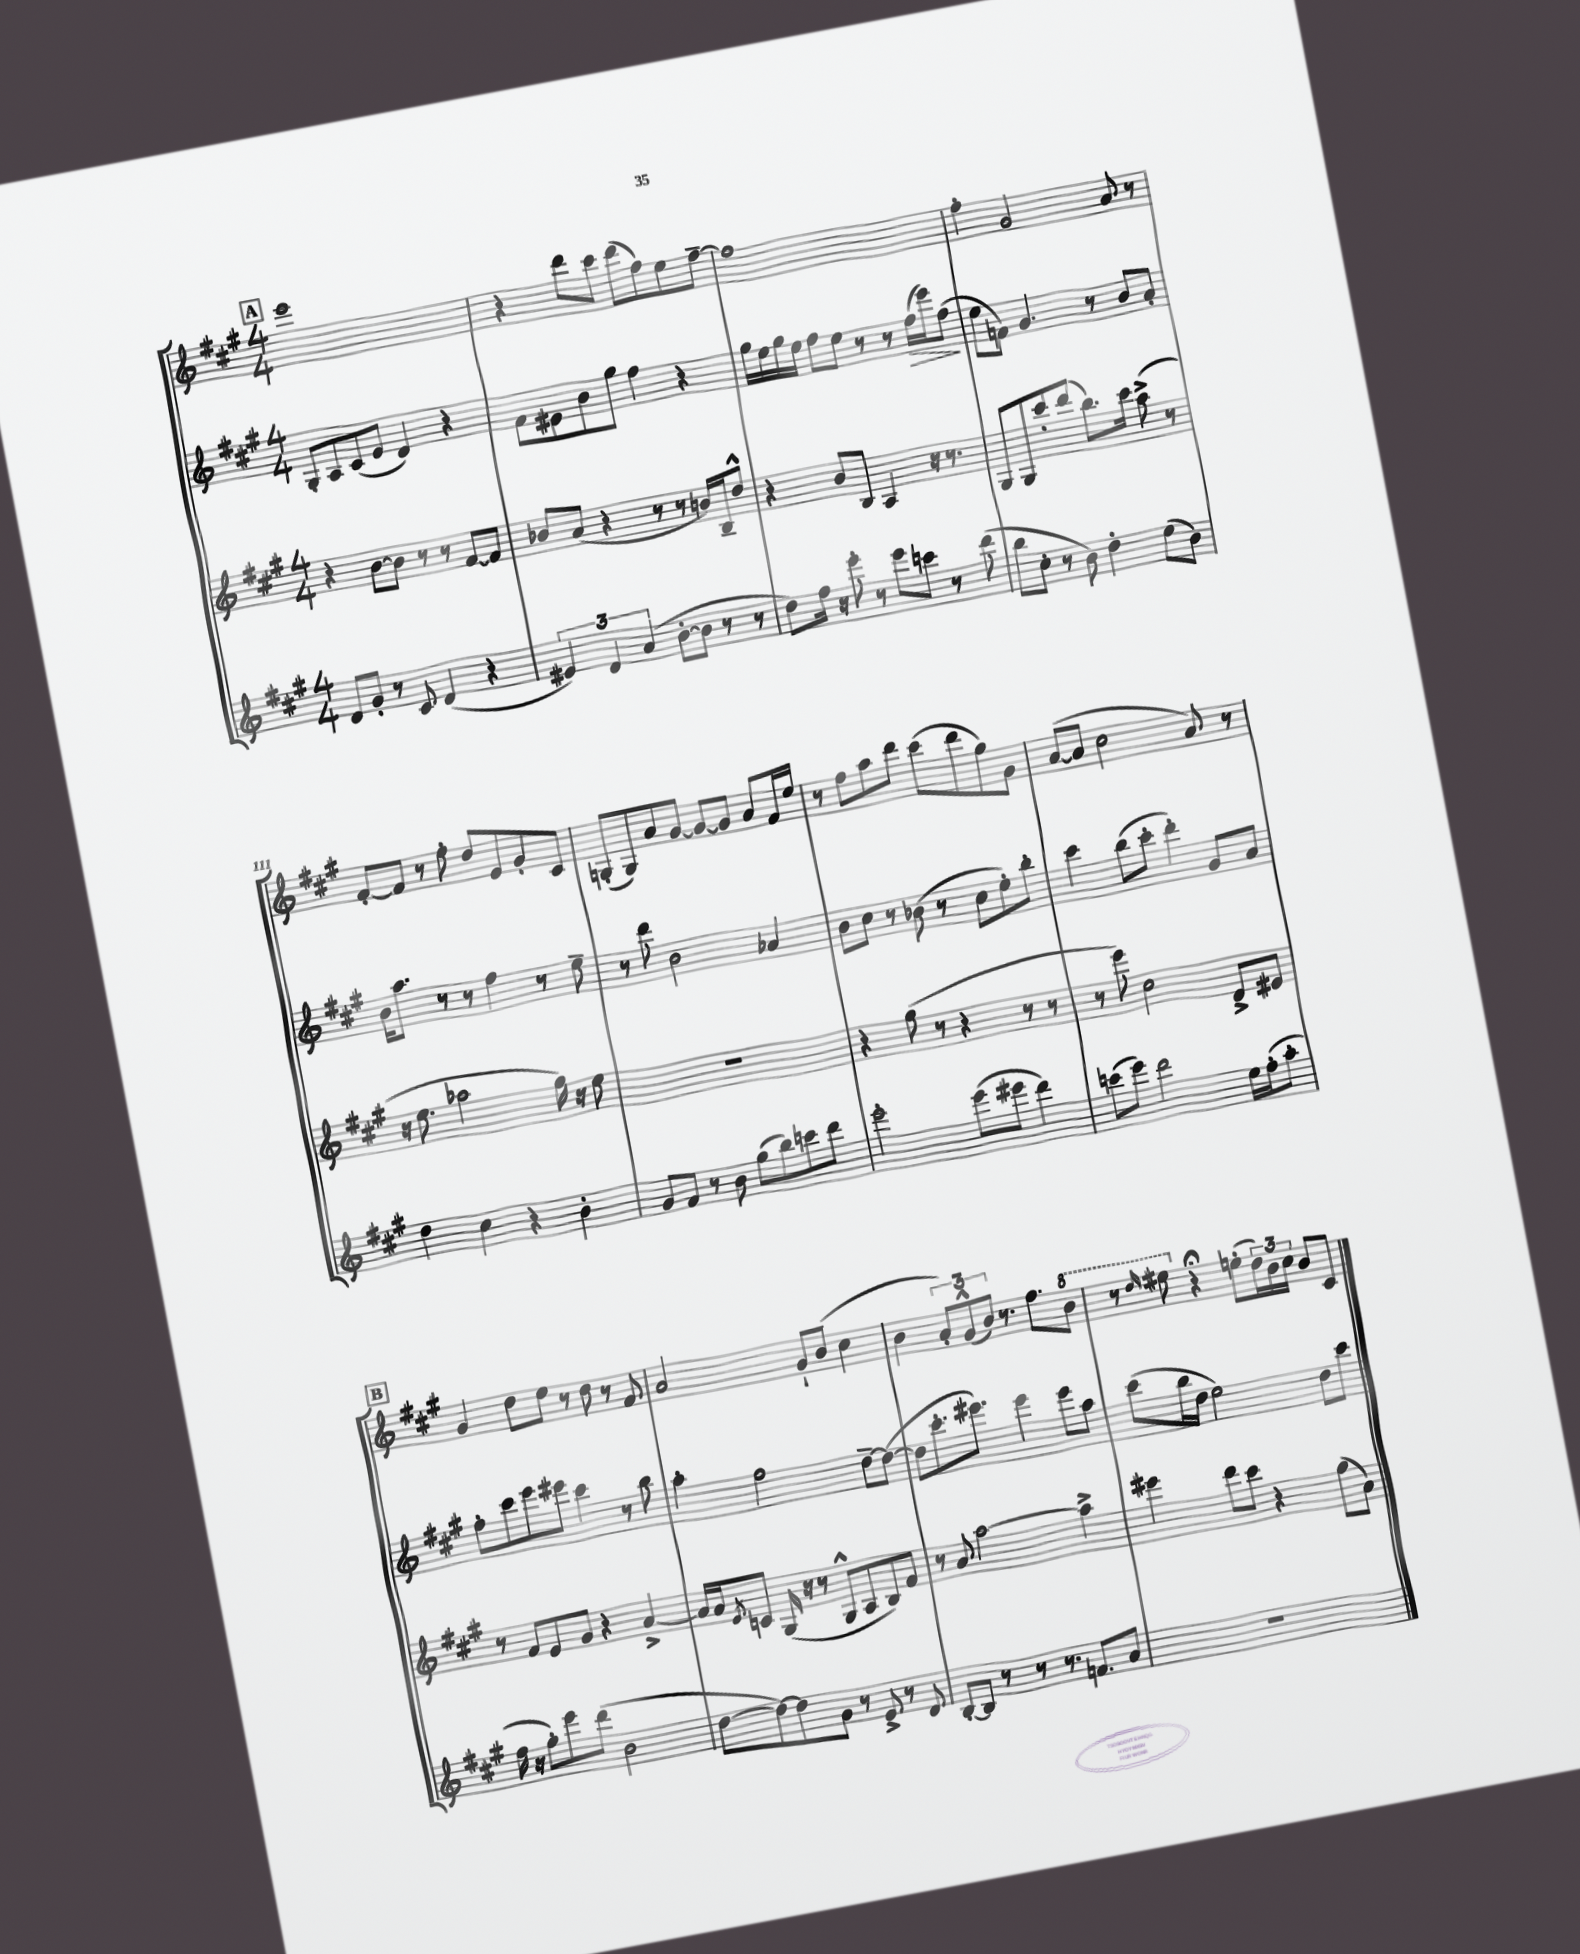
<<
\new StaffGroup <<
\new Staff = "s0" {
    \clef treble \key a \major \numericTimeSignature \time 4/4
    \mark \markup { \box "A" } e'''1 |
    r4 d'''8 cis'''8 d'''8( fis''8) e''8 fis''8~-- |
    fis''1 |
    fis''4-. gis'2 a'8 r8 |
    fis'8~-. fis'8 r8 fis''8-. d''8 e'8 gis'8-. cis'8 |
    g8-.( g8) a'8 gis'8~ gis'8~ gis'8 a'8 fis'16 e''16 |
    r8 fis''8 a''8 d'''8 cis'''8( d'''8 gis''8) gis'8 |
    a'8~( a'8 cis''2 a'8) r8 |
    \mark \markup { \box "B" } gis'4 d''8 e''8 r8 d''8 r8 fis'8 |
    a'2 gis'8-! b'8( cis''4 |
    b'4 \tuplet 3/2 { a'8-.) gis'8-^( b'8) } r8. fis''8. \ottava #1 b''8 |
    r8 \grace { d'''16 } eis'''8 \ottava #0 r4\fermata e''!8-.( \tuplet 3/2 { d''16) b'16 cis''16 } b'8 cis'8 \bar "|." |
}
\new Staff = "s1" {
    \clef treble \key a \major \numericTimeSignature \time 4/4
    \mark \markup { \box "A" } gis8-. a8 cis'8( e'8 d'4) r4 |
    fis'8 eis'8 b'8 gis''8 fis''4 r4 |
    gis''16 e''16 gis''16 e''16 fis''8 e''8 r8 r8 fis''16\>( e'''16) fis''8\!( |
    e''8 f'8) gis'4. r8 b'8 a'8-. |
    b'16 a''8. r8 r8 fis''4 r8 e''8-- |
    r8 d'''8 b'2 aes'4 |
    b'8 cis''8 r8 bes'8( r8 cis''8 e''8-.) b''8-. |
    cis'''4 b''8( cis'''8-. d'''4-.) gis'8 a'8 |
    \mark \markup { \box "B" } fis''8-. cis'''8 e'''8 eis'''8 cis'''4 r8 b''8 |
    a''4-. fis''2 d''8~-- d''8~( |
    d''8 cis'''8.-. eis'''8.) eis'''4 eis'''8 a''8 |
    cis'''8( b''16 d''16 e''2) d''8 cis'''8 \bar "|." |
}
\new Staff = "s2" {
    \clef treble \key a \major \numericTimeSignature \time 4/4
    \mark \markup { \box "A" } r4 b'8~ b'8 r8 r8 fis'8~ fis'8 |
    bes'8 a'8( r4 r8 r8 b'16) b16-- d''8-^ |
    r4 b'8 b8 a4 r16 r8. |
    gis8 gis8 cis'''8-. d'''8( b''8.) cis'''16 a''8->( r8 |
    r16 e''8. aes''2 gis''16) r16 e''8 |
    R1 |
    r4 gis''8( r8 r4 r8 r8 |
    r8 e'''8) cis''2 d'8-> eis'8 |
    \mark \markup { \box "B" } r8 fis'8 e'8 gis'8 r4 a'4~-> |
    a'16 a'16 \acciaccatura { e'8 } c'8 gis16( r16 r8 gis8-^ a8 b8) fis'8 |
    r8 a'8 a''2~ a''4-> |
    eis'''4 d'''8 cis'''8 r4 gis''8( a'8) \bar "|." |
}
\new Staff = "s3" {
    \clef treble \key a \major \numericTimeSignature \time 4/4
    \mark \markup { \box "A" } d'8 gis'8-. r8 cis'8 d'4( r4 |
    \tuplet 3/2 { eis'4) d'4 a'4( } b'8~-. b'8 r8 r8 |
    d''8) fis''16 r16 e'''8-. r8 e'''8 c'''8 r8 d'''8( |
    b''8 cis''8-. r8 b'8) d''4-. e''8( b'8) |
    d''4 cis''4 r4 b'4-. |
    gis'8 fis'8 r8 b'8 gis''8( b''8) c'''8 d'''8 |
    e'''2-. e'''8( eis'''8 d'''4) |
    c'''8( e'''8) d'''2 e''16 fis''16-.( a''8-. |
    \mark \markup { \box "B" } fis''16 r16 gis''8-.) e'''8 d'''8( b'2 |
    d''8~ d''8~) d''8 gis'8 r8 e'8-> r8 d'8 |
    b8~-. b8 r8 r8 r8. f'8. a'8 |
    R1 \bar "|." |
}
>>
>>
\layout { \context { \Score currentBarNumber = #107 } }
